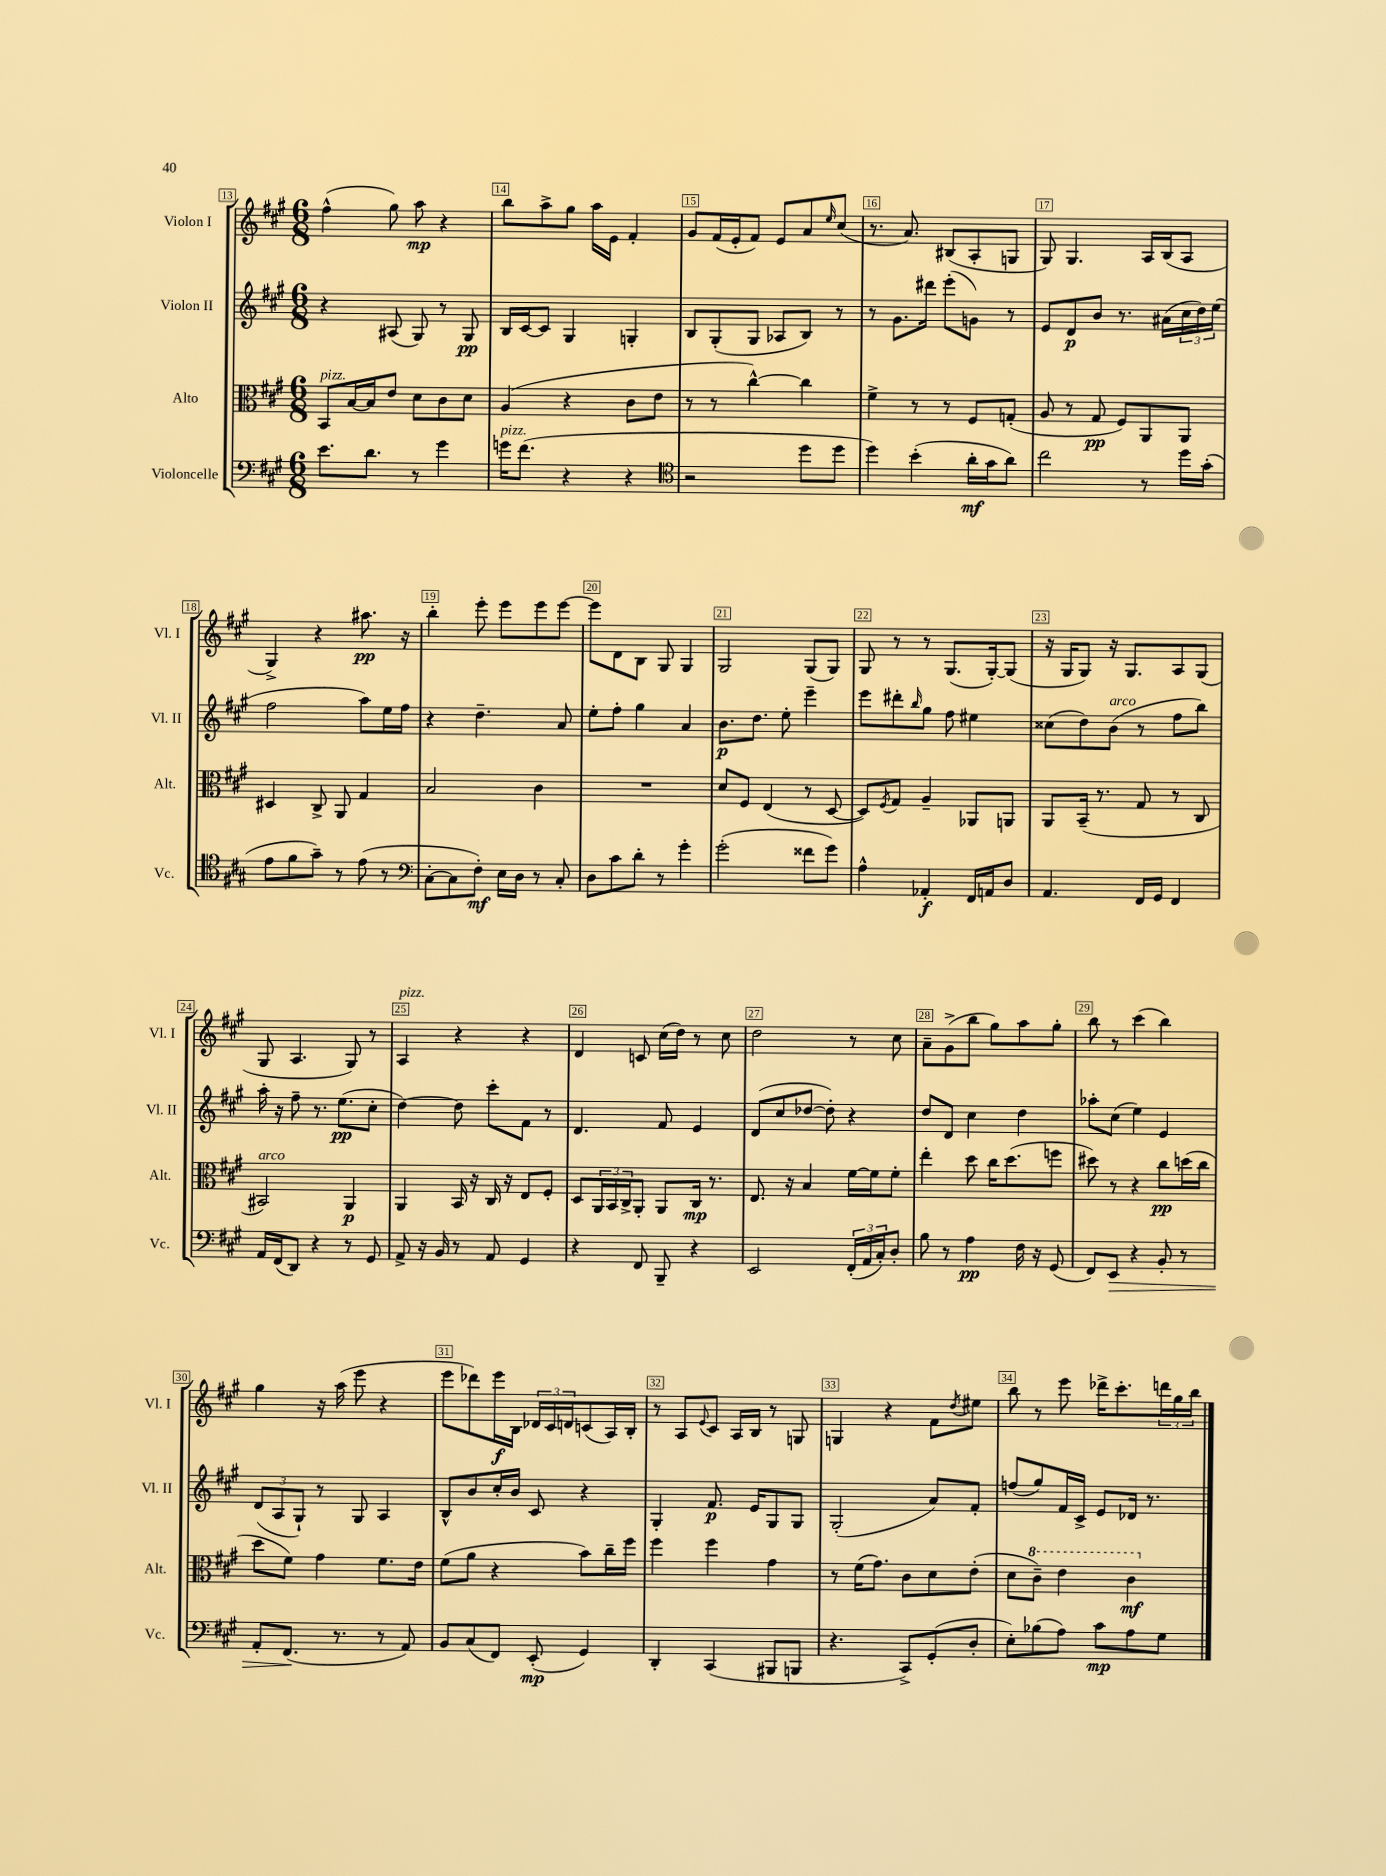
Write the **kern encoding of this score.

**kern	**dynam	**kern	**dynam	**kern	**dynam	**kern	**dynam
*part4	*part4	*part3	*part3	*part2	*part2	*part1	*part1
*staff4	*staff4	*staff3	*staff3	*staff2	*staff2	*staff1	*staff1
*I"Violoncelle	*	*I"Alto	*	*I"Violon II	*	*I"Violon I	*
*I'Vc.	*	*I'Alt.	*	*I'Vl. II	*	*I'Vl. I	*
*clefF4	*	*clefC3	*	*clefG2	*	*clefG2	*
*k[f#c#g#]	*	*k[f#c#g#]	*	*k[f#c#g#]	*	*k[f#c#g#]	*
*M6/8	*	*M6/8	*	*M6/8	*	*M6/8	*
=13	=13	=13	=13	=13	=13	=13	=13
!	!	!LO:TX:a:i:t=pizz.	!	!	!	!	!
8.e\L	.	8BB/L	.	4r	.	(4ff#^^\	.
.	.	[16B/L	.	.	.	.	.
8.d\J	.	16B/J]	.	.	.	.	.
.	.	8e/J	.	(8A#X/	.	8gg#\)	.
8r	.	8d\L	.	8G#/)	.	8aa\	mp
4g#\	.	8c#\	.	8r	.	4r	.
.	.	8d\J	.	8G#/	pp	.	.
=14	=14	=14	=14	=14	=14	=14	=14
!LO:TX:a:i:t=pizz.	!	!	!	!	!	!	!
16gn\KL	.	(4A/	.	16B/LL	.	8bb\L	.
(8.f#\J	.	.	.	[16c#/J	.	.	.
.	.	.	.	8c#/J]	.	8aa^\	.
4r	.	4r	.	4G#/	.	8gg#\J	.
.	.	.	.	.	.	16aa\LL	.
.	.	.	.	.	.	16e\JJ	.
4r	.	8c#\L	.	4Gn'/	.	4f#'/	.
.	.	8e\J	.	.	.	.	.
=15	=15	=15	=15	=15	=15	=15	=15
*clefC4	*	*	*	*	*	*	*
2r	.	8r	.	8B/L	.	8g#/L	.
.	.	8r	.	(8G#'/	.	(16f#/L	.
.	.	.	.	.	.	16e'/J	.
.	.	[4cc#^^\)	.	8G#/J	.	8f#/J)	.
.	.	.	.	8A-X/L	.	8e/L	.
8dd\L	.	4cc#\]	.	8B/J)	.	8a/	.
.	.	.	.	.	.	16qqee/	.
8dd\J	.	.	.	8r	.	(8cc#/J	.
=16	=16	=16	=16	=16	=16	=16	=16
4dd\)	.	4f#^\	.	8r	.	8.r	.
.	.	.	.	8.g#\L	.	.	.
.	.	.	.	.	.	8.a/)	.
(4b'\	.	8r	.	.	.	.	.
.	.	.	.	16ddd#X\Jk	.	.	.
.	.	8r	.	(8eee'\L	.	(8B#X/L	.
16a'\LL	mf	8F#/L	.	8gn\J)	.	8A'/	.
16g#\J	.	.	.	.	.	.	.
8a\J)	.	(8Gn'/J	.	8r	.	8Gn/J	.
=17	=17	=17	=17	=17	=17	=17	=17
2cc#\	.	8A/	.	8e/L	.	8G#/)	.
.	.	8r	.	8d/	p	4.G#/	.
.	.	8G#/	pp	8b/J	.	.	.
.	.	8F#/L)	.	8.r	.	.	.
8r	.	8AA/	.	.	.	16A/LL	.
.	.	.	.	(16a#X\LL	.	(16B/J	.
16dd\LL	.	8AA/J	.	24cc#\	.	8A/J	.
.	.	.	.	24dd\)	.	.	.
(16g#'\JJ	.	.	.	.	.	.	.
.	.	.	.	(24ee\JJ	.	.	.
!!LO:LB:g=z
=18	=18	=18	=18	=18	=18	=18	=18
8e\L	.	4D#X/	.	2ff#\	.	4G#^/)	.
8f#\	.	.	.	.	.	.	.
8g#~\J)	.	8C#^/	.	.	.	4r	.
8r	.	8AA/	.	.	.	.	.
(8e\	.	4G#/	.	8aa\L)	.	8.aa#X\	pp
8r	.	.	.	16ee\L	.	.	.
.	.	.	.	16ff#\JJ	.	16r	.
=19	=19	=19	=19	=19	=19	=19	=19
*clefF4	*	*	*	*	*	*	*
[8C#'\L	.	2B/	.	4r	.	4bb'\	.
8C#\]	.	.	.	.	.	.	.
8F#'\J)	mf	.	.	4.dd~\	.	8eee'\	.
16E\LL	.	.	.	.	.	8eee\L	.
16D\JJ	.	.	.	.	.	.	.
8r	.	4c#\	.	.	.	8eee\	.
8C#'/	.	.	.	8a/	.	[8eee\J	.
=20	=20	=20	=20	=20	=20	=20	=20
8D\L	.	2.r	.	8ee'\L	.	8eee\L]	.
8c#\	.	.	.	8ff#'\J	.	8d\	.
8d'\J	.	.	.	4gg#\	.	8B\J	.
8r	.	.	.	.	.	8G#/	.
4g#'\	.	.	.	4a/	.	4G#/	.
=21	=21	=21	=21	=21	=21	=21	=21
(2g#'\	.	8d/L	.	8.b\L	p	2G#/	.
.	.	8F#/J	.	.	.	.	.
.	.	.	.	8.dd\J	.	.	.
.	.	(4E/	.	.	.	.	.
.	.	.	.	8ee'\	.	.	.
8f##X\L	.	8r	.	4eee~\	.	(8G#/L	.
8g#\J)	.	[8D/	.	.	.	8G#/J)	.
=22	=22	=22	=22	=22	=22	=22	=22
4A^^\	.	8D/L])	.	8eee\L	.	8G#/	.
.	.	8qF#/	.	.	.	.	.
.	.	8G#/J	.	8ddd#X'\	.	8r	.
.	.	.	.	16qqbb/	.	.	.
4AA-X'/	f	4A~/	.	8gg#\J	.	8r	.
.	.	.	.	8ff#\	.	(8.G#/L	.
16FF#/LL	.	8AA-X/L	.	4ee#X\	.	.	.
16AAn/J	.	.	.	.	.	[16G#'/k)	.
8D/J	.	8AAn/J	.	.	.	(8G#/J]	.
=23	=23	=23	=23	=23	=23	=23	=23
4.AA/	.	8AA/L	.	(8cc##X\L	.	16r	.
.	.	.	.	.	.	16G#/KL	.
.	.	(16BB~/Jk	.	8dd\)	.	8G#/J)	.
.	.	8.r	.	.	.	.	.
!	!	!	!	!LO:TX:a:i:t=arco	!	!	!
.	.	.	.	(8b\J	.	16r	.
.	.	.	.	.	.	8.G#/L	.
16FF#/LL	.	8G#/	.	8r	.	.	.
16GG#/JJ	.	.	.	.	.	.	.
4FF#/	.	8r	.	8ff#\L	.	8A/	.
.	.	8C#/	.	8bb\J)	.	(8G#/J	.
!!LO:LB:g=z
=24	=24	=24	=24	=24	=24	=24	=24
!	!	!LO:TX:a:i:t=arco	!	!	!	!	!
16AA/LL	.	2BB#X/)	.	16aa'\	.	8G#/	.
(16FF#/J	.	.	.	16r	.	.	.
8DD/J)	.	.	.	8ff#~\	.	4.A/	.
4r	.	.	.	8.r	.	.	.
.	.	.	.	(8.ee\L	pp	.	.
8r	.	4AA/	p	.	.	8G#/)	.
8GG#/	.	.	.	8cc#'\J	.	8r	.
=25	=25	=25	=25	=25	=25	=25	=25
!	!	!	!	!	!	!LO:TX:a:i:t=pizz.	!
8AA^/	.	4AA/	.	[4dd\)	.	4A/	.
16r	.	.	.	.	.	.	.
16BB/	.	.	.	.	.	.	.
8r	.	16BB/	.	8dd\]	.	4r	.
.	.	16r	.	.	.	.	.
8AA/	.	16C#/	.	8ccc#'\L	.	.	.
.	.	16r	.	.	.	.	.
4GG#/	.	8E/L	.	8f#\J	.	4r	.
.	.	8F#'/J	.	8r	.	.	.
=26	=26	=26	=26	=26	=26	=26	=26
4r	.	8D/L	.	4.d/	.	4d/	.
.	.	24AA/L	.	.	.	.	.
.	.	24BB/	.	.	.	.	.
.	.	24C#^/J	.	.	.	.	.
8FF#/	.	8AA'/J	.	.	.	8cn/	.
8BBB~/	.	8AA/L	.	8f#/	.	(16cc#\LL	.
.	.	.	.	.	.	16dd\JJ)	.
4r	.	16C#/Jk	mp	4e/	.	8r	.
.	.	8.r	.	.	.	.	.
.	.	.	.	.	.	8cc#\	.
=27	=27	=27	=27	=27	=27	=27	=27
2EE/	.	8.E/	.	(8d/L	.	2dd\	.
.	.	.	.	8cc#/	.	.	.
.	.	16r	.	.	.	.	.
.	.	4B/	.	[8dd-X/J	.	.	.
.	.	.	.	8dd-'\])	.	.	.
(24FF#'/LL	.	[16f#\LL	.	4r	.	8r	.
24AA/	.	.	.	.	.	.	.
.	.	16f#\J]	.	.	.	.	.
24C#'/J)	.	.	.	.	.	.	.
8D'/J	.	8f#'\J	.	.	.	8cc#\	.
=28	=28	=28	=28	=28	=28	=28	=28
8B\	.	4ee'\	.	8dd/L	.	8a~\L	.
8r	.	.	.	8d/J	.	(8g#^\	.
4A\	pp	8dd\	.	4cc#\	.	8bb\J	.
.	.	16cc#\KL	.	.	.	8gg#\L)	.
.	.	(8.dd\	.	.	.	.	.
16F#\	.	.	.	4dd\	.	8aa\	.
16r	.	.	.	.	.	.	.
(8GG#/	.	8ffn\J	.	.	.	8gg#'\J	.
=29	=29	=29	=29	=29	=29	=29	=29
8FF#/L)	.	8dd#X\)	.	8aa-X'\L	.	8bb\	.
!	!LO:HP:b	!	!	!	!	!	!
8EE/J	>	8r	.	(8cc#\J	.	8r	.
4r	.	4r	.	4ee\)	.	(4ccc#\	.
8BB'/	.	8cc#\L	pp	4e/	.	4bb\)	.
8r	.	(16ddn\L	.	.	.	.	.
.	.	16cc#\JJ	.	.	.	.	.
!!LO:LB:g=z
=30	=30	=30	=30	=30	=30	=30	=30
8AA'/L	.	8dd\L	.	(12d/L	.	4gg#\	.
.	.	.	.	12A/	.	.	.
(8.FF#/J	.	8f#\J)	.	.	.	.	.
.	.	.	.	12G#`/J)	.	.	.
.	.	4g#\	.	8r	.	16r	.
8.r	]	.	.	.	.	(16aa\	.
.	.	.	.	8G#/	.	8eee\	.
8r	.	8.f#\L	.	4A/	.	4r	.
8AA/)	.	.	.	.	.	.	.
.	.	16e\Jk	.	.	.	.	.
=31	=31	=31	=31	=31	=31	=31	=31
8BB/L	.	(8f#\L	.	8B^^/L	.	8eee\L	.
(8C#/	.	8a\J	.	8b/	.	8ddd-X\)	.
8FF#/J)	.	4r	.	16cc#'/L	.	16eee\L	f
.	.	.	.	16b/JJ	.	16B\JJ	.
(8EE'/	mp	.	.	8c#/	.	24d-X/LL	.
.	.	.	.	.	.	24c#/	.
.	.	.	.	.	.	24dn/J	.
4GG#/)	.	8b\L)	.	4r	.	(8cn/	.
.	.	16cc#~\L	.	.	.	16A/L)	.
.	.	16ff#\JJ	.	.	.	16B'/JJ	.
=32	=32	=32	=32	=32	=32	=32	=32
4DD'/	.	4ff#\	.	4G#'/	.	8r	.
.	.	.	.	.	.	8A/L	.
.	.	.	.	.	.	8qqe/	.
(4CC#/	.	4ff#\	.	8.f#/	p	8c#/J	.
.	.	.	.	.	.	16A/LL	.
.	.	.	.	16e/KL	.	16B/JJ	.
8BBB#X/L	.	4g#\	.	8G#/	.	8r	.
8BBBn/J	.	.	.	8G#/J	.	8Gn/	.
=33	=33	=33	=33	=33	=33	=33	=33
4.r	.	8r	.	(2G#'/	.	4Gn/	.
.	.	(16f#\KL	.	.	.	.	.
.	.	8.g#\J)	.	.	.	.	.
.	.	.	.	.	.	4r	.
8CC#^/L)	.	8c#\L	.	.	.	.	.
(8GG#'/	.	8d\	.	8a/L)	.	8f#\L	.
.	.	.	.	.	.	8qdd/	.
8D'/J	.	(8e'\J	.	8f#'/J	.	8ee#X\J	.
=34	=34	=34	=34	=34	=34	=34	=34
8E'\L)	.	8d\L	.	(8ffn/L	.	8bb\	.
*	*	*8va	*	*	*	*	*
(8B-X\	.	8cc#~\J)	.	8gg#/)	.	8r	.
8A\J)	.	4ee\	.	16f#/L	.	8eee\	.
.	.	.	.	16c#^/JJ	.	.	.
8c#\L	mp	.	.	8e/L	.	16ddd-X^\KL	.
.	.	.	.	.	.	8.ccc#'\	.
8A\	.	4cc#\	mf	16d-X/Jk	.	.	.
.	.	.	.	8.r	.	.	.
8G#\J	.	.	.	.	.	24dddn\L	.
.	.	.	.	.	.	24gg#\	.
.	.	.	.	.	.	24bb\JJ	.
*	*	*X8va	*	*	*	*	*
==	==	==	==	==	==	==	==
*-	*-	*-	*-	*-	*-	*-	*-
